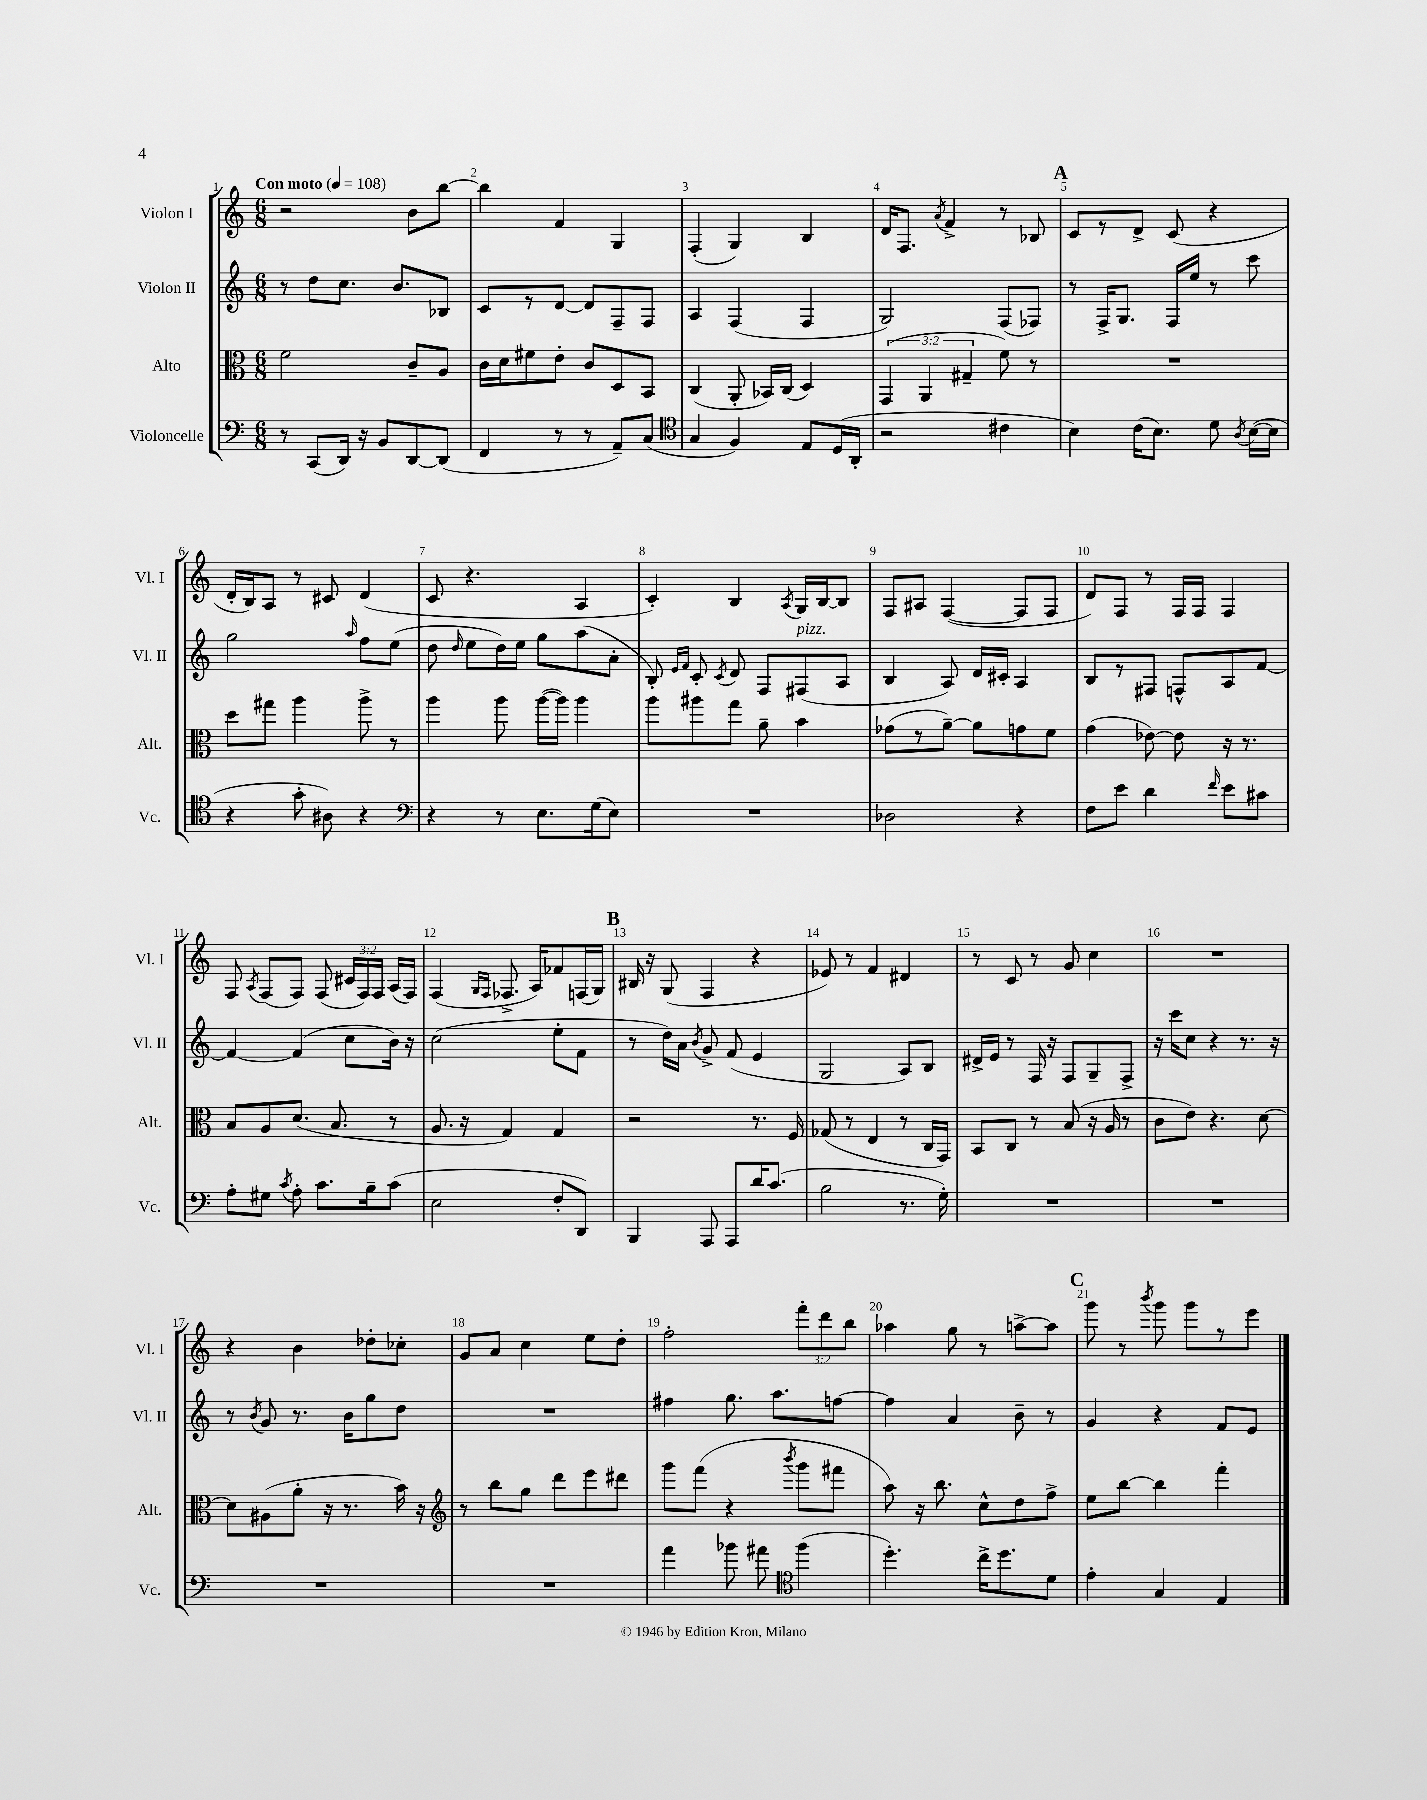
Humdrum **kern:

**kern	**kern	**kern	**kern
*part4	*part3	*part2	*part1
*staff4	*staff3	*staff2	*staff1
*I"Violoncelle	*I"Alto	*I"Violon II	*I"Violon I
*I'Vc.	*I'Alt.	*I'Vl. II	*I'Vl. I
*clefF4	*clefC3	*clefG2	*clefG2
*k[]	*k[]	*k[]	*k[]
*M6/8	*M6/8	*M6/8	*M6/8
*MM108	*MM108	*MM108	*MM108
=1	=1	=1	=1
!	!	!	!LO:TX:a:B:t=Con moto
8r	2f\	8r	2r
(8CC/L	.	8dd\L	.
16DD/Jk)	.	8.cc\J	.
16r	.	.	.
8BB/L	.	.	.
.	.	8.b/L	.
[8DD/	8c~/L	.	8b\L
(8DD/J]	8A/J	8B-X/J	[8bb\J
=2	=2	=2	=2
4FF/	16c\LL	8c/L	4bb\]
.	16d\J	.	.
.	8f#X\	8r	.
8r	8e'\J	[8d/J	4f/
8r	8c/L	8d/L]	.
8AA~/L)	8D/	8F~/	4G/
(8C/J	8BB/J	8F/J	.
=3	=3	=3	=3
*clefC4	*	*	*
4G/	(4C/	4A/	(4F'/
4F/)	8AA'/	(4F/	4G/)
.	16BB-X/LL)	.	.
.	(16C/JJ	.	.
8E/L	4D/)	4F/	4B/
(16D/L	.	.	.
16AA'/JJ	.	.	.
=4	=4	=4	=4
2r	(6GG/	2G/)	16d/KL
.	.	.	8.F/J
.	6AA/	.	.
.	.	.	8qa/
.	.	.	4f^/
.	6G#X~/	.	.
4c#X\	8f\)	(8F/L	8r
.	8r	8F-X/J)	8B-X/
!!LO:REH:place=s1:t=A
=5	=5	=5	=5
4B\)	2.r	8r	8c/L
.	.	16F^/KL	8r
.	.	8.G/J	.
(16c\KL	.	.	8d^/J
8.B\J)	.	.	.
.	.	16F/LL	(8c/
.	.	16ee/JJ	.
8d\	.	8r	4r
8qA/	.	.	.
([16B\LL	.	8ccc\	.
16B\JJ]	.	.	.
!!LO:LB:g=z
=6	=6	=6	=6
4r	8dd\L	2gg\	16d'/LL
.	.	.	16B/J)
.	8gg#X\J	.	8A/J
8g'\	4aa\	.	8r
8A#X\)	.	.	8c#X/
.	.	16qqaa/	.
4r	8aa^\	8ff\L	(4d/
.	8r	(8ee\J	.
=7	=7	=7	=7
*clefF4	*	*	*
4r	4aa\	8dd\	8c/
.	.	16qqdd/	.
.	.	8ee\L	4.r
8r	8aa\	16dd\L)	.
.	.	16ee\JJ	.
8.E\L	([16aa\LL	8gg\L	.
.	16aa\JJ])	.	.
.	4aa\	(8aa\	4A/
(16G\k	.	.	.
8E\J)	.	8a'\J	.
=8	=8	=8	=8
2.r	8aa\L	8B'/)	4c'/)
.	.	16qqe/LL	.
.	.	16qqf/JJ	.
.	8aa#X\	8c'/	.
.	.	8qc/	.
.	8gg\J	8d/	4B/
.	8a~\	8F/L	.
.	.	.	8qA/
!	!	!LO:TX:a:i:t=pizz.	!
.	4b\	(8F#X/	16G/LL
.	.	.	[16B/J
.	.	8A/J	8B/J]
=9	=9	=9	=9
2D-X\	(8g-X\L	4B/	8F/L
.	8r	.	8A#X/J
.	[8a~\J)	8A/)	([4F/
.	8a\L]	16d/LL	.
.	.	16c#X'/JJ	.
4r	8gn\	4A/	8F/L]
.	8f\J	.	8F/J
=10	=10	=10	=10
8F\L	(4g\	8B/L	8d/L)
8e\J	.	8r	8F/J
4d\	[8e-X\)	8F#X/J	8r
.	8e-\]	8Fn^^/L	16F/LL
.	.	.	16F/JJ
16qqf/	.	.	.
8e\L	16r	8A/	4F/
.	8.r	.	.
8c#X\J	.	[8f/J	.
!!LO:LB:g=z
=11	=11	=11	=11
8A'\L	8B/L	4f/_	8F/
.	.	.	8qA/
8G#X\J	8A/	.	(8F/L
8qc/	.	.	.
8A'\	(8.d/J	(4f/]	8F/J)
8.c\L	.	.	(8F/
.	8.B/	.	.
.	.	8cc\L	24c#X/LL
.	.	.	24F/)
16B~\k	.	.	.
.	.	.	24F/JJ
(8c\J	8r	16b\Jk)	(16A/LL
.	.	16r	16F/JJ)
=12	=12	=12	=12
2E\	8.A/	(2cc\	(4F/
.	16r	.	.
.	.	.	16qqG/LL
.	.	.	16qqF/JJ
.	4G/)	.	8.F-X^/
.	.	.	16A/KL)
8F'/L	4G/	8ee'\L	8f-X/
8DD/J)	.	8f\J	(16Fn/L
.	.	.	16G/JJ)
!!LO:REH:place=s1:t=B
=13	=13	=13	=13
4BBB/	2r	8r	16B#X/
.	.	.	16r
.	.	16dd\LL)	(8G/
.	.	16a\JJ	.
.	.	8qb/	.
8AAA/	.	8g^/	4F/
8AAA/L	.	(8f/	.
16d/K	8.r	4e/	4r
(8.c/J	.	.	.
.	16F/	.	.
=14	=14	=14	=14
2B\	(8G-X/	2G/	8e-X/)
.	8r	.	8r
.	4E/	.	4f/
8.r	8r	8A/L)	4d#X/
.	16C/LL	8B/J	.
16G'\)	16GG/JJ)	.	.
=15	=15	=15	=15
2.r	8BB/L	16d#X^/LL	8r
.	.	16e/JJ	.
.	8C/J	8r	8c/
.	8r	16F/	8r
.	.	16r	.
.	(8B/	8F/L	8g/
.	16r	8G~/	4cc\
.	16A/	.	.
.	8r	8F^/J	.
=16	=16	=16	=16
2.r	8c\L	16r	2.r
.	.	16ccc\KL	.
.	8e\J)	8cc\J	.
.	4.r	4r	.
.	.	8.r	.
.	[8d\	.	.
.	.	16r	.
!!LO:LB:g=z
=17	=17	=17	=17
2.r	8d\L]	8r	4r
.	.	8qb/	.
.	(8A#X\	8g/	.
.	8a'\J	8.r	4b\
.	16r	.	.
.	8.r	16b\KL	.
.	.	8gg\	8dd-X'\L
.	16b\)	8dd\J	8cc-X'\J
.	16r	.	.
=18	=18	=18	=18
*	*clefG2	*	*
2.r	8r	2.r	8g/L
.	8bb\L	.	8a/J
.	8gg\J	.	4cc\
.	8ddd\L	.	.
.	8eee\	.	8ee\L
.	8ddd#X\J	.	8dd'\J
=19	=19	=19	=19
4a\	8ggg\L	4ff#X\	2ff'\
.	(8fff\J	.	.
8b-X\	4r	8.gg\	.
8a#X\	.	.	.
.	.	8.aa\L	.
*clefC4	*	*	*
.	8qbbb/	.	.
(4ff\	8ggg\L	.	12fff'\L
.	.	.	12ddd\
.	8fff#X\J	[8ffn\J	.
.	.	.	12bb\J
=20	=20	=20	=20
4.dd'\)	8aa\)	4ff\]	4aa-X\
.	16r	.	.
.	8.bb\	.	.
.	.	4a/	8gg\
16cc^\KL	8cc^^\L	.	8r
8.dd\	.	.	.
.	8dd\	8b~\	[8aan^\L
8d\J	8ff^\J	8r	8aa\J]
!!LO:REH:place=s1:t=C
=21	=21	=21	=21
4e'\	8ee\L	4g/	8ggg\
.	[8bb\J	.	8r
.	.	.	8qbbb/
4G/	4bb\]	4r	8ggg\
.	.	.	8ggg\L
4E/	4fff'\	8f/L	8r
.	.	8e/J	8eee\J
==	==	==	==
*-	*-	*-	*-
